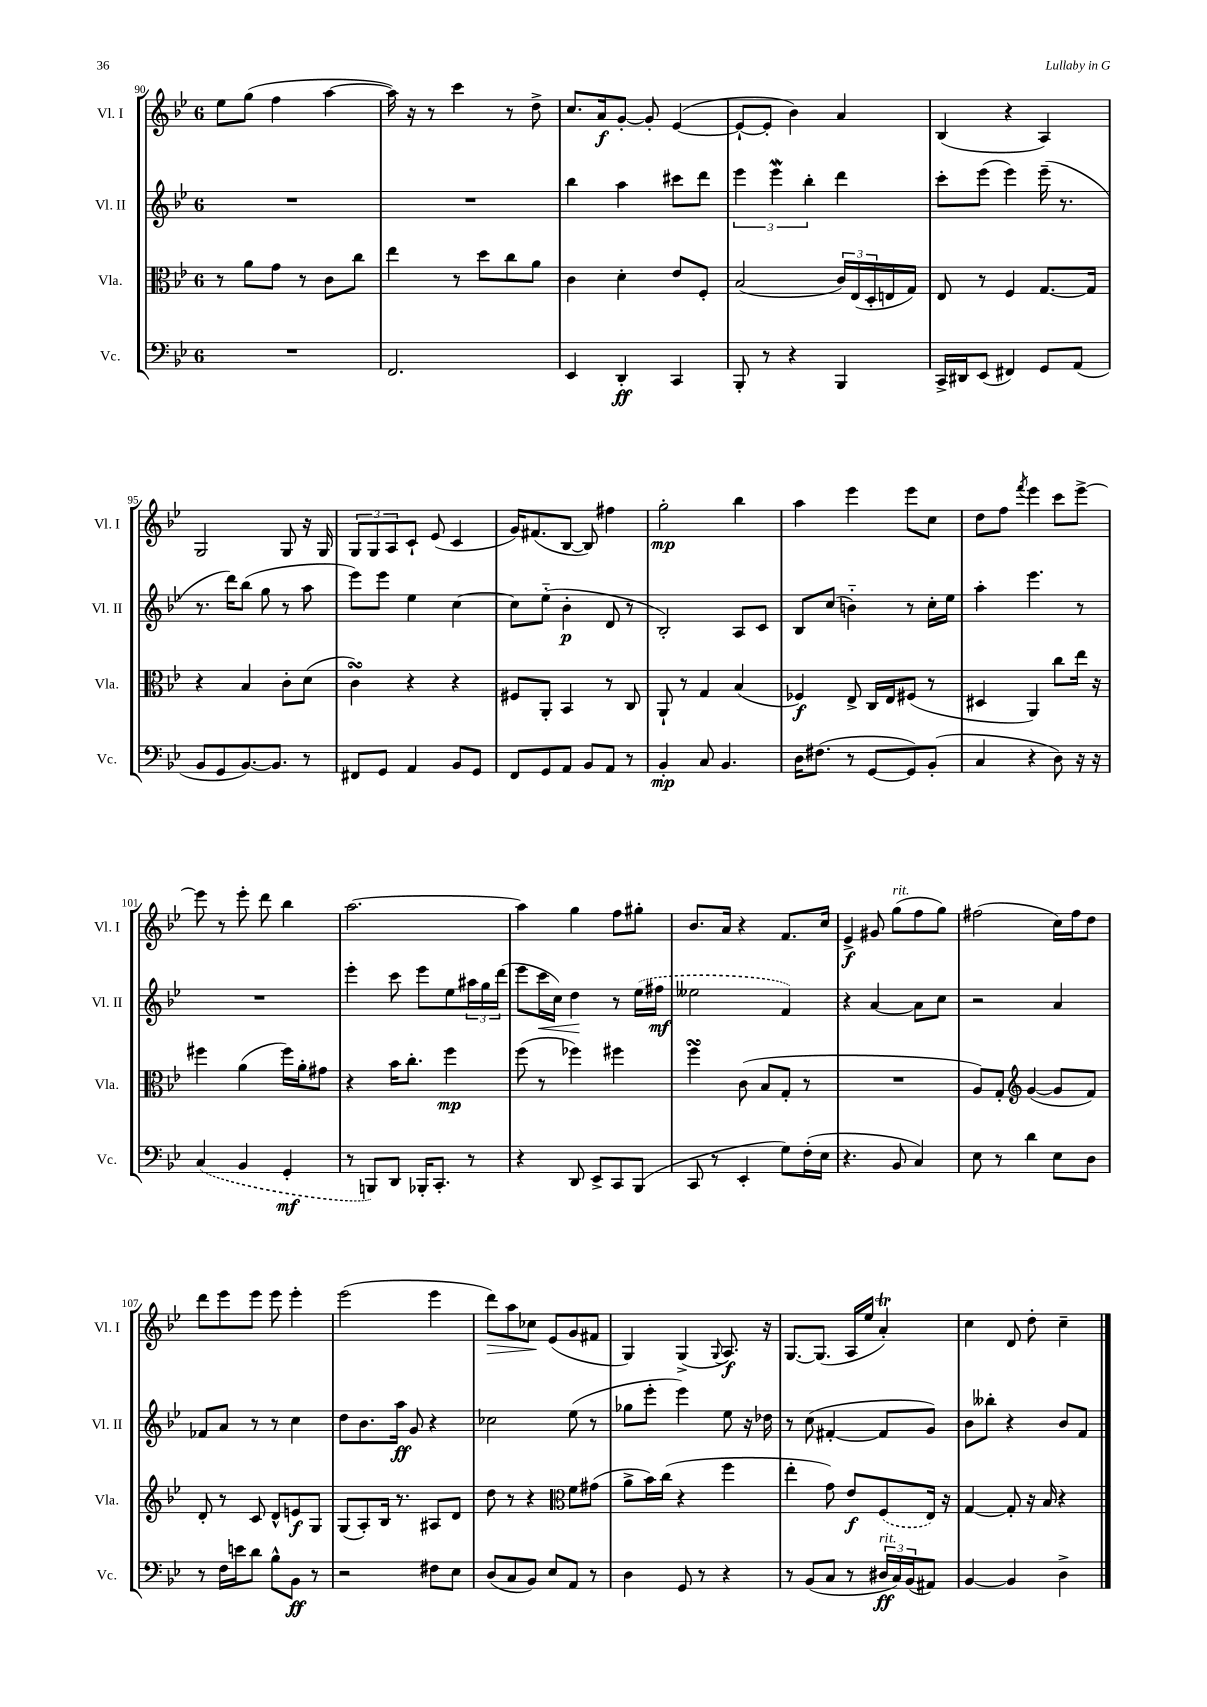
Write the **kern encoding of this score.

**kern	**kern	**kern	**kern
*staff4	*staff3	*staff2	*staff1
*clefF4	*clefC3	*clefG2	*clefG2
*k[b-e-]	*k[b-e-]	*k[b-e-]	*k[b-e-]
*M6/8	*M6/8	*M6/8	*M6/8
2.r	8r	2.r	8ee-
.	8a	.	(8gg
.	8g	.	4ff
.	8r	.	.
.	8c	.	[4aa
.	8cc	.	.
=	=	=	=
2.FF	4ee-	2.r	16aa])
.	.	.	16r
.	.	.	8r
.	8r	.	4ccc
.	8dd	.	.
.	8cc	.	8r
.	8a	.	8dd^
=	=	=	=
4EE-	4c	4bb-	8.cc
.	.	.	16a
4DD'	4d'	4aa	[8g'
.	.	.	8g']
4CC	8e-	8ccc#	([4e-
.	8F'	8ddd	.
=	=	=	=
8BBB-'	(2B-	6eee-	8e-`_
8r	.	.	8e-']
.	.	6eee-	.
4r	.	.	4b-)
.	.	6bb-'	.
4BBB-	24c)	4ddd	4a
.	(24E-	.	.
.	24D'	.	.
.	16E	.	.
.	16G)	.	.
=	=	=	=
16CC^	8E-	8ccc'	(4B-
16DD#	.	.	.
(8EE-	8r	(8eee-	.
4FF#)	4F	4eee-)	4r
8GG	[8.G	(16eee-~	4A)
.	.	8.r	.
(8AA	.	.	.
.	16G]	.	.
=	=	=	=
8BB-	4r	8.r	2G
8GG	.	.	.
.	.	16ddd)	.
[8.BB-)	4B-	(8bb-	.
.	.	8gg	.
8.BB-]	.	.	.
.	8c'	8r	8G
8r	(8d	8aa	16r
.	.	.	16G
=	=	=	=
8FF#	4c)	8eee-)	12G
.	.	.	12G
8GG	.	8eee-	.
.	.	.	12A
4AA	4r	4ee-	8c`
.	.	.	(8e-
8BB-	4r	[4cc	4c
8GG	.	.	.
=	=	=	=
8FF	8F#	8cc]	16g)
.	.	.	(8.f#
8GG	8AA'	(8ee-'~	.
8AA	4BB-	4b-'	[8B-
8BB-	.	.	8B-])
8AA	8r	8d	4ff#
8r	8C	8r	.
=	=	=	=
4BB-'	8AA`	2B-')	2gg'
.	8r	.	.
8C	4G	.	.
4.BB-	.	.	.
.	(4B-	8A	4bb-
.	.	8c	.
=	=	=	=
16D	4F-)	8B-	4aa
(8.F#	.	.	.
.	.	(8cc	.
8r	8E-^	4b'~)	4eee-
[8GG	16C	.	.
.	16E-	.	.
8GG])	(8F#	8r	8eee-
(8BB-'	8r	16cc'	8cc
.	.	16ee-	.
=	=	=	=
4C	4D#	4aa'	8dd
.	.	.	8ff
.	.	.	8qfff
4r	4AA)	4.eee-	4eee-
8D)	8cc	.	8ccc
16r	16ee-	8r	[8eee-^
16r	16r	.	.
=	=	=	=
(4C	4ff#	2.r	8eee-]
.	.	.	8r
4BB-	(4a	.	8eee-'
.	.	.	8ddd
4GG'	16ff#)	.	4bb-
.	16a'	.	.
.	8g#	.	.
=	=	=	=
8r	4r	4eee-'	[2.aa
8BBB)	.	.	.
8DD	16b-	8ccc	.
.	8.cc'	.	.
16BBB-'	.	8eee-	.
8.CC'	.	.	.
.	4ff	8ee-	.
8r	.	24aa#	.
.	.	24gg	.
.	.	(24ddd	.
=	=	=	=
4r	(8ff	8eee-	4aa]
.	8r	16ccc	.
.	.	16cc)	.
8DD	4ff-)	4dd	4gg
8EE-^	.	.	.
8CC	4ff#	8r	8ff
(8BBB-	.	(16ee-	8gg#'
.	.	16ff#	.
=	=	=	=
8CC	4ff	2ee--	8.b-
8r	.	.	.
.	.	.	16a
4EE-'	(8c	.	4r
.	8B-	.	.
8G)	8G'	4f)	8.f
(16F'	8r	.	.
16E-	.	.	16cc
=	=	=	=
4.r	2.r	4r	4e-^
.	.	[4a	8g#
8BB-	.	.	(8gg
4C)	.	8a]	8ff
.	.	8cc	8gg)
=	=	=	=
8E-	8A)	2r	(2ff#
8r	8G'	.	.
*	*clefG2	*	*
4d	([4g	.	.
8E-	8g]	4a	16cc)
.	.	.	16ff#
8D	8f)	.	8dd
=	=	=	=
8r	8d'	8f-	8ddd
16F	8r	8a	8eee-
16e	.	.	.
8d	8c	8r	8eee-
8B-^^	8d^^	8r	8eee-
8BB-	8e	4cc	4eee-'
8r	8G	.	.
=	=	=	=
2r	(8G	8dd	(2eee-
.	8A')	8.b-	.
.	16B-	.	.
.	8.r	16aa	.
.	.	8g	.
8F#	8A#	4r	4eee-
8E-	8d	.	.
=	=	=	=
(8D	8dd	2cc-	8ddd)
8C	8r	.	8aa
8BB-)	4r	.	8cc-
8E-	.	.	(8e-
*	*clefC3	*	*
8AA	8f	(8ee-	8g
8r	(8g#	8r	8f#
=	=	=	=
4D	8a^	8gg-	4G)
.	16b-)	8eee-'	.
.	(16cc	.	.
8GG	4r	4eee-)	(4G^
8r	.	.	.
.	.	.	8qqG
4r	4ff	8ee-	8.A)
.	.	16r	.
.	.	16dd-	16r
=	=	=	=
8r	4ee-'	8r	[8.G
(8BB-	.	(8cc	.
.	.	.	(8.G]
8C	8g)	[4f#'	.
8r	8e-	.	16A
.	.	.	16ee-
24D#	(8F	8f#]	4a')
24C)	.	.	.
(24BB-	.	.	.
8AA#)	16E-)	8g)	.
.	16r	.	.
=	=	=	=
[4BB-	[4G	8b-	4cc
.	.	8bb--'	.
4BB-]	8G']	4r	8d
.	16r	.	8dd'
.	16B-	.	.
4D^	4r	8b-	4cc~
.	.	8f	.
==	==	==	==
*-	*-	*-	*-
